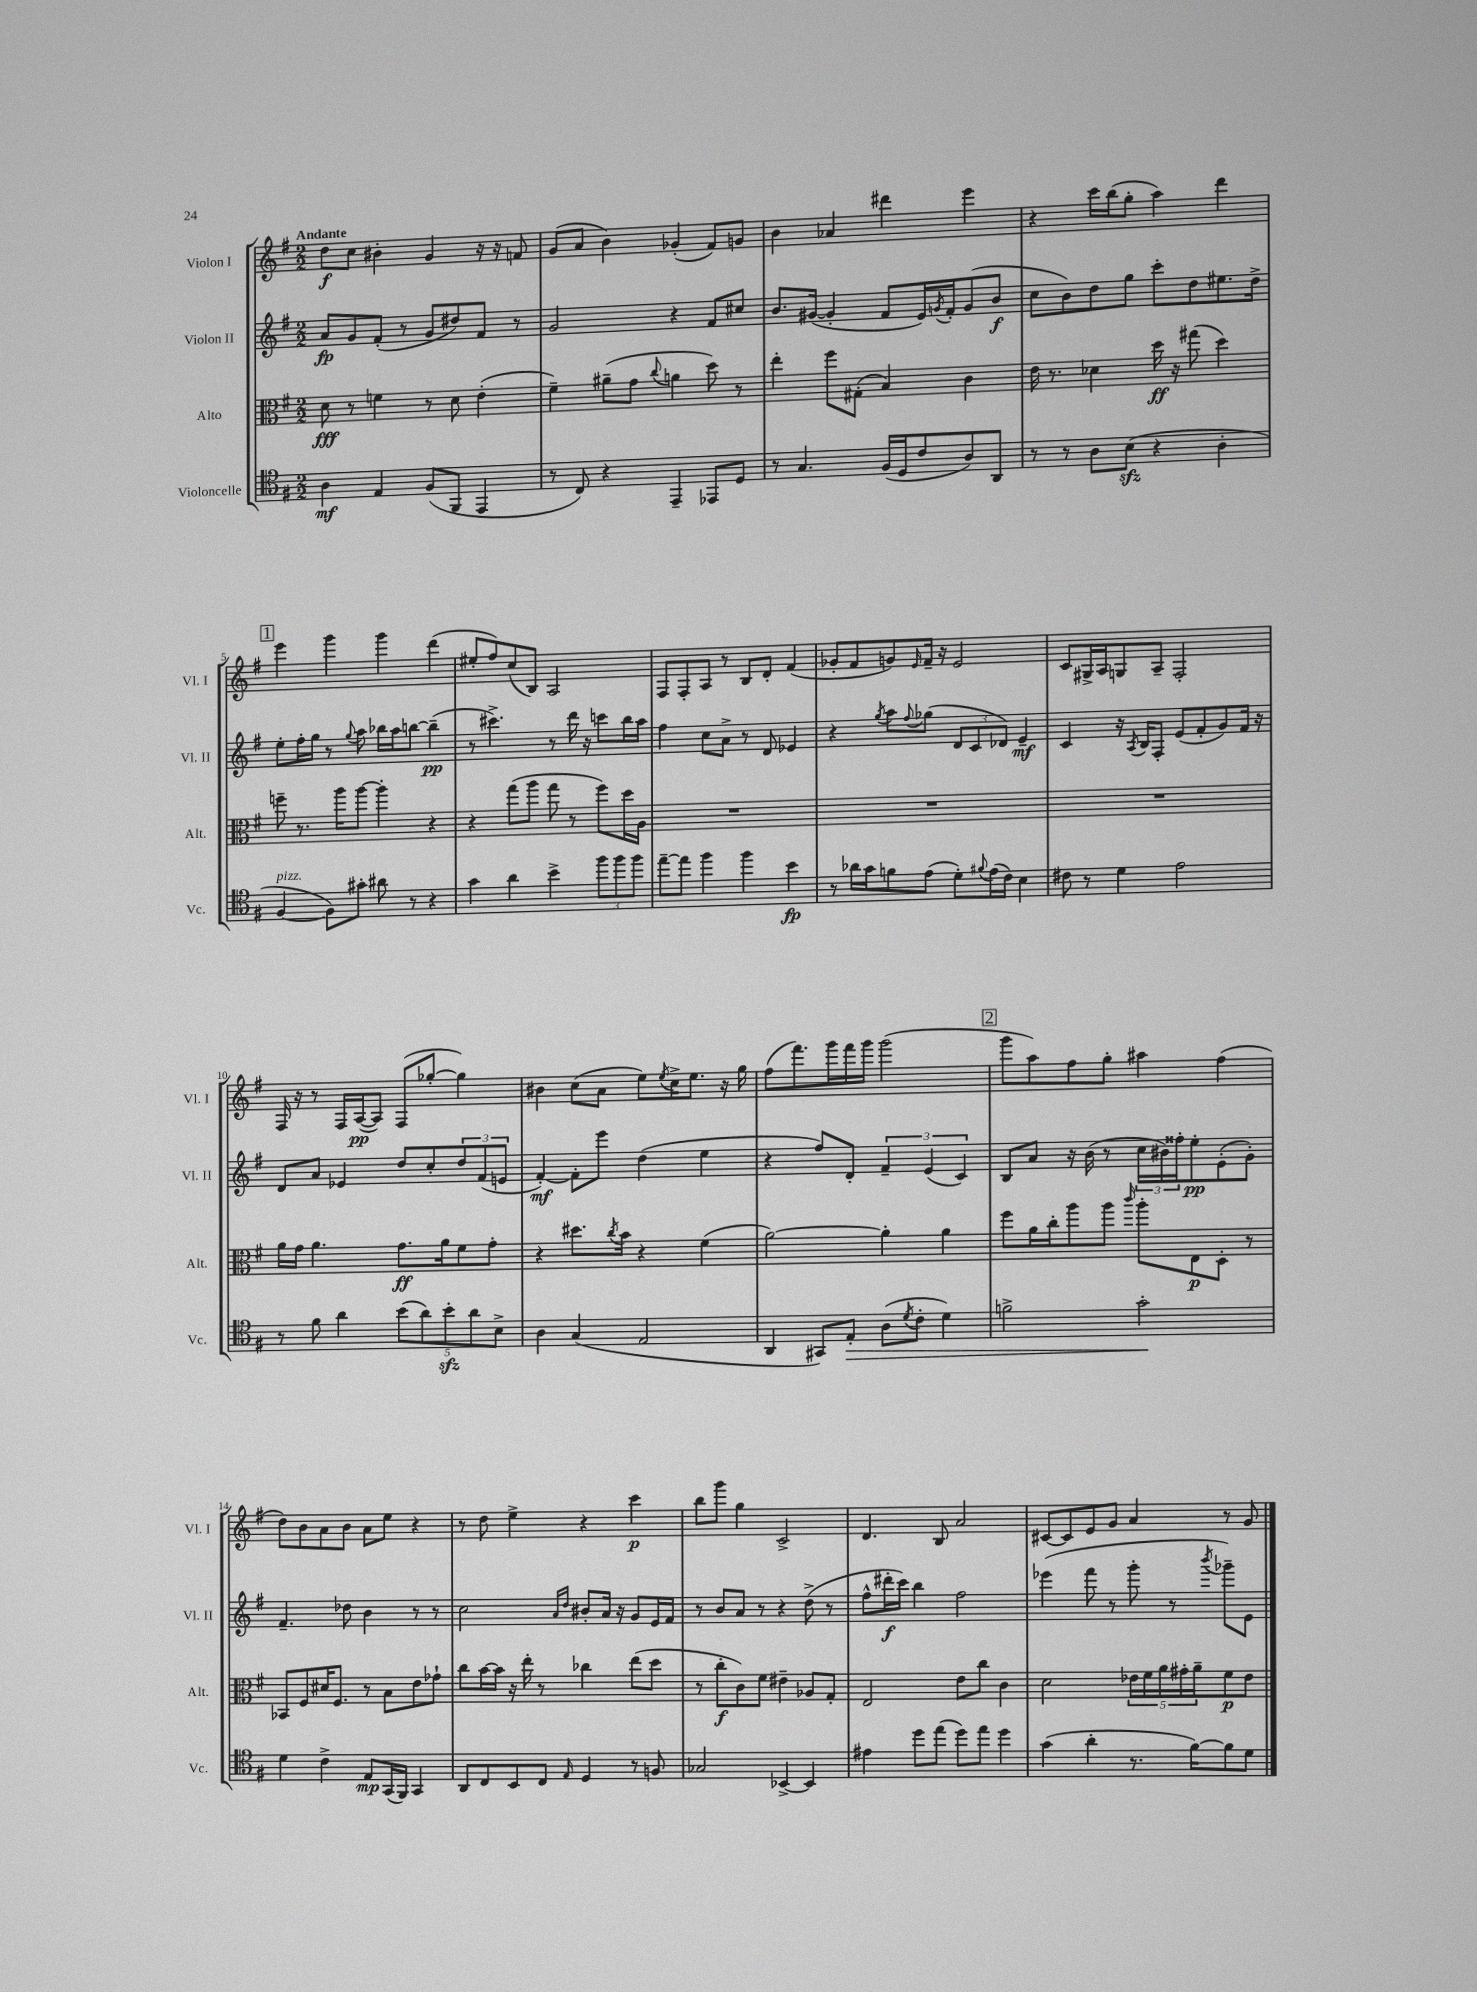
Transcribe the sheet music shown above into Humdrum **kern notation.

**kern	**dynam	**kern	**dynam	**kern	**dynam	**kern	**dynam
*part4	*part4	*part3	*part3	*part2	*part2	*part1	*part1
*staff4	*staff4	*staff3	*staff3	*staff2	*staff2	*staff1	*staff1
*I"Violoncelle	*	*I"Alto	*	*I"Violon II	*	*I"Violon I	*
*I'Vc.	*	*I'Alt.	*	*I'Vl. II	*	*I'Vl. I	*
*clefC4	*	*clefC3	*	*clefG2	*	*clefG2	*
*k[f#]	*	*k[f#]	*	*k[f#]	*	*k[f#]	*
*M2/2	*	*M2/2	*	*M2/2	*	*M2/2	*
=1	=1	=1	=1	=1	=1	=1	=1
!	!	!	!	!	!	!LO:TX:a:B:t=Andante	!
4A\	mf	8d\	fff	8a/L	fp	8dd\L	f
.	.	8r	.	8g/	.	8cc\J	.
4E/	.	4fn\	.	(8f#'/J	.	4b#X'\	.
.	.	.	.	8r	.	.	.
(8F#/L	.	8r	.	8g/L	.	4g/	.
8FF#/J	.	8d\	.	8dd#X/)	.	.	.
4EE/	.	(4e'\	.	8f#/J	.	16r	.
.	.	.	.	.	.	16r	.
.	.	.	.	8r	.	8fn/	.
=2	=2	=2	=2	=2	=2	=2	=2
8r	.	4f#~\)	.	2g/	.	(8g/L	.
8C/)	.	.	.	.	.	8a/J	.
4r	.	(8a#X~\L	.	.	.	4b\)	.
.	.	8g\J	.	.	.	.	.
.	.	8qqcc/	.	.	.	.	.
4EE~/	.	4an\	.	4r	.	(4g-X'/	.
8EE-X/L	.	8dd\)	.	8f#/L	.	8f#/L)	.
8D/J	.	8r	.	8cc#X/J	.	8gn/J	.
=3	=3	=3	=3	=3	=3	=3	=3
8r	.	4ee'\	.	8.b/L	.	4b\	.
4.G/	.	.	.	.	.	.	.
.	.	.	.	([16g#X/Jk	.	.	.
.	.	8ff#\L	.	4g#'/]	.	4a-X/	.
.	.	(8G#X'\J	.	.	.	.	.
(16F#/LL	.	4B/)	.	8f#/L	.	4ddd#X\	.
16D/J	.	.	.	.	.	.	.
8c/	.	.	.	16e/L)	.	.	.
.	.	.	.	8qgn/	.	.	.
.	.	.	.	16f#'/J	.	.	.
8A/)	.	4c\	.	(8g/	.	4eee\	.
8AA/J	.	.	.	8b/J	f	.	.
=4	=4	=4	=4	=4	=4	=4	=4
8r	.	16e\	.	8cc\L	.	4r	.
.	.	8.r	.	.	.	.	.
8r	.	.	.	8b\)	.	.	.
8A\L	.	4d-X\	.	8dd\	.	16ccc\LL	.
.	.	.	.	.	.	(16bb\J	.
(8Bzz\J	.	.	.	8gg\J	.	8gg'\J	.
4r	.	16dd\	ff	8ccc'\L	.	4aa\)	.
.	.	16r	.	.	.	.	.
.	.	(8gg#X\	.	8dd\	.	.	.
4A'\	.	4dd\)	.	8.ee#X\	.	4ddd\	.
.	.	.	.	16dd^\Jk	.	.	.
!!LO:LB:g=z
!!LO:REH:place=s1:t=1
=5	=5	=5	=5	=5	=5	=5	=5
!LO:TX:a:i:t=pizz.	!	!	!	!	!	!	!
[4F#/	.	8ffn~\	.	8ee'\L	.	4eee\	.
.	.	8.r	.	16ff#'\L	.	.	.
.	.	.	.	16gg\JJ	.	.	.
8F#\L])	.	.	.	8r	.	4ggg\	.
.	.	16aa\KL	.	.	.	.	.
.	.	.	.	8qqgg/	.	.	.
8g#X'\J	.	[8aa\J	.	8aa\	.	.	.
8a#X\	.	4aa'\]	.	16bb-X\LL	.	4ggg\	.
.	.	.	.	16aa\J	.	.	.
8r	.	.	.	[8bbn\J	.	.	.
4r	.	4r	.	(4bb~\]	pp	(4ddd\	.
=6	=6	=6	=6	=6	=6	=6	=6
4g\	.	4r	.	8r	.	8ee#X'/L	.
.	.	.	.	4.ccc#X^\)	.	8ff#/)	.
4a\	.	(8gg\L	.	.	.	(8cc/	.
.	.	8aa\J	.	.	.	8B/J)	.
4b^\	.	8gg\	.	8r	.	2A/	.
.	.	8r	.	16ddd\	.	.	.
.	.	.	.	16r	.	.	.
12ff#\L	.	8ff#\L)	.	8cccn\L	.	.	.
12ff#\	.	.	.	.	.	.	.
.	.	16dd\L	.	16bb\L	.	.	.
12ff#\J	.	.	.	.	.	.	.
.	.	16A\JJ	.	16aa\JJ	.	.	.
=7	=7	=7	=7	=7	=7	=7	=7
[8ee~\L	.	1r	.	4ff#\	.	8F#/L	.
8ee\J]	.	.	.	.	.	8F#'/	.
4ff#\	.	.	.	8cc\L	.	8A/J	.
.	.	.	.	8a^\J	.	8r	.
4ff#\	.	.	.	8r	.	8B/L	.
.	.	.	.	8d/	.	8d'/J	.
4b\	fp	.	.	4e-X/	.	(4f#/	.
=8	=8	=8	=8	=8	=8	=8	=8
8r	.	1r	.	4r	.	8g-X'/L	.
16a-X\LL	.	.	.	.	.	8f#/	.
16g\J	.	.	.	.	.	.	.
.	.	.	.	8qgg/	.	.	.
8fn\	.	.	.	8aa\L	.	8gn/)	.
.	.	.	.	8qqff#/	.	16qqe/	.
(8e\J	.	.	.	(8gg-X\J	.	16f#~/Jk	.
.	.	.	.	.	.	16r	.
8d'\L)	.	.	.	12d/L	.	2e/	.
.	.	.	.	12c/	.	.	.
8qqf#X/	.	.	.	.	.	.	.
(16e\L	.	.	.	.	.	.	.
.	.	.	.	12d-X/J)	.	.	.
16c\JJ)	.	.	.	.	.	.	.
4B\	.	.	.	4e~/	mf	.	.
=9	=9	=9	=9	=9	=9	=9	=9
8c#X\	.	1r	.	4c/	.	8c/L	.
8r	.	.	.	.	.	16G#X^/L	.
.	.	.	.	.	.	16A/J	.
4d\	.	.	.	16r	.	8Gn/	.
.	.	.	.	8qA/	.	.	.
.	.	.	.	16B/KL	.	.	.
.	.	.	.	8F#'/J	.	8A~/J	.
2e\	.	.	.	(8e/L	.	2F#'/	.
.	.	.	.	8f#'/	.	.	.
.	.	.	.	8g/)	.	.	.
.	.	.	.	16f#/Jk	.	.	.
.	.	.	.	16r	.	.	.
!!LO:LB:g=z
=10	=10	=10	=10	=10	=10	=10	=10
8r	.	16a\LL	.	8d/L	.	16F#/	.
.	.	16g\JJ	.	.	.	16r	.
8f#\	.	4.a\	.	8a/J	.	8r	.
4a\	.	.	.	4e-X/	.	16F#/LL	.
.	.	.	.	.	.	([16A/J	pp
.	.	.	.	.	.	8A/J])	.
(10b\L	.	8.g\L	ff	8dd/L	.	(8F#/L	.
10a\)	.	.	.	.	.	.	.
.	.	.	.	8cc'/	.	[8gg-X'/J	.
.	.	16a\k	.	.	.	.	.
10bzz'\	.	.	.	.	.	.	.
.	.	8f#\	.	12dd/	.	4gg-\])	.
10a\	.	.	.	.	.	.	.
.	.	.	.	(12f#/	.	.	.
.	.	8g'\J	.	.	.	.	.
10B^\J	.	.	.	.	.	.	.
.	.	.	.	12en/J	.	.	.
=11	=11	=11	=11	=11	=11	=11	=11
4A\	.	4r	.	[4f#'/)	mf	4b#X\	.
(4G/	.	8.dd#X\L	.	8f#'\L]	.	(8cc\L	.
.	.	.	.	8eee\J	.	8a\J	.
.	.	8qcc/	.	.	.	.	.
.	.	16b\Jk	.	.	.	.	.
2E/	.	4r	.	(4dd\	.	8ee\L)	.
.	.	.	.	.	.	8qee/	.
.	.	.	.	.	.	16cc^\K	.
.	.	.	.	.	.	8.ee\J	.
.	.	(4f#\	.	4ee\	.	.	.
.	.	.	.	.	.	16r	.
.	.	.	.	.	.	16gg\	.
=12	=12	=12	=12	=12	=12	=12	=12
4AA/	.	[2a\)	.	4r	.	(8ff#\L	.
.	.	.	.	.	.	8.fff#\)	.
8GG#X/L)	.	.	.	8ff#/L)	.	.	.
.	.	.	.	.	.	16ggg\L	.
!	!LO:HP:b	!	!	!	!	!	!
8E'/J	>	.	.	8d'/J	.	16fff#\	.
.	.	.	.	.	.	16ggg\JJ	.
(8A\L	.	4a'\]	.	6f#~/	.	(2ggg\	.
8qd/	.	.	.	.	.	.	.
8c'\J	.	.	.	.	.	.	.
.	.	.	.	(6e/	.	.	.
4d\)	.	4a\	.	.	.	.	.
.	.	.	.	6c/)	.	.	.
!!LO:REH:place=s1:t=2
=13	=13	=13	=13	=13	=13	=13	=13
2fn^\	.	8ff#\L	.	8B/L	.	8ggg\L	.
.	.	16a\L	.	8a/J	.	8aa\)	.
.	.	16cc'\J	.	.	.	.	.
.	.	8aa\	.	16r	.	8ff#\	.
.	.	.	.	(16b\	.	.	.
.	.	8aa\J	.	8r	.	8gg'\J	.
.	.	16qqccc/	.	.	.	.	.
2g'\	.	8aa'\L	.	24cc\LL	.	4aa#X\	.
.	.	.	.	24b#X\)	.	.	.
.	.	.	.	24ff##X'\J	.	.	.
.	.	8E\	p	8ee'\	pp	.	.
.	.	8D'\J	.	(8e'\	.	(4ff#\	.
.	.	8r	.	8g'\J)	.	.	.
.	]	.	.	.	.	.	.
!!LO:LB:g=z
=14	=14	=14	=14	=14	=14	=14	=14
4d\	.	8BB-X/L	.	4.f#~/	.	8dd\L)	.
.	.	8F#/	.	.	.	8b\	.
4c^\	.	16d#X/K	.	.	.	8a\	.
.	.	8.F#/J	.	.	.	.	.
.	.	.	.	8dd-X\	.	8b\J	.
8E/L	mp	8r	.	4b\	.	8a\L	.
(16GG/L	.	8B\L	.	.	.	8ee\J	.
16FF#/JJ)	.	.	.	.	.	.	.
4GG/	.	8e\	.	8r	.	4r	.
.	.	8g-X`\J	.	8r	.	.	.
=15	=15	=15	=15	=15	=15	=15	=15
8AA/L	.	8cc\L	.	2cc\	.	8r	.
8C/	.	[16b\L	.	.	.	8dd\	.
.	.	16b\JJ]	.	.	.	.	.
8BB/	.	16r	.	.	.	4ee^\	.
.	.	16ee'\	.	.	.	.	.
8C/J	.	8r	.	.	.	.	.
.	.	.	.	16qqa/LL	.	.	.
16qqE/	.	.	.	16qqdd/JJ	.	.	.
4D/	.	4cc-X\	.	8b#X'/L	.	4r	.
.	.	.	.	16a/Jk	.	.	.
.	.	.	.	16r	.	.	.
8r	.	(8ee\L	.	8g/L	.	4ccc\	p
8Fn/	.	8dd\J	.	16e/L	.	.	.
.	.	.	.	16f#/JJ	.	.	.
=16	=16	=16	=16	=16	=16	=16	=16
2G-X/	.	8r	.	8r	.	8bb\L	.
.	.	8cc'\L	f	8b/L	.	8ggg\J	.
.	.	8c\)	.	8a/J	.	4gg\	.
.	.	8f#\J	.	8r	.	.	.
[4BB-X^/	.	4e#X~\	.	4r	.	2c^/	.
4BB-/]	.	8A-X/L	.	(8dd^\	.	.	.
.	.	8G'/J	.	8r	.	.	.
=17	=17	=17	=17	=17	=17	=17	=17
4e#X\	.	2E/	.	8ff#^^\L	.	4.d/	.
.	.	.	.	16ddd#X'\L	f	.	.
.	.	.	.	16ccc\JJ)	.	.	.
8dd\L	.	.	.	4bb\	.	.	.
(8ee\J	.	.	.	.	.	8B/	.
8dd\L)	.	8e\L	.	2ff#\	.	2a/	.
8ee\J	.	8cc\J	.	.	.	.	.
4dd\	.	4c\	.	.	.	.	.
=18	=18	=18	=18	=18	=18	=18	=18
(4g\	.	2d\	.	(4eee-X\	.	[8c#X/L	.
.	.	.	.	.	.	8c#/]	.
4a'\	.	.	.	8fff#\	.	8e/	.
.	.	.	.	8r	.	8g/J	.
8.r	.	20e-X\LL	.	8ggg'\	.	4a/	.
.	.	20f#\	.	.	.	.	.
.	.	20a\	.	.	.	.	.
.	.	.	.	8r	.	.	.
.	.	20g#X'\	.	.	.	.	.
[16f#\KL)	.	.	.	.	.	.	.
.	.	20a~\J	.	.	.	.	.
.	.	.	.	8qbbb/	.	.	.
8f#\]	.	8f#\	p	8ggg-X~\L)	.	8r	.
8d\J	.	8e-\J	.	8e\J	.	8g/	.
==	==	==	==	==	==	==	==
*-	*-	*-	*-	*-	*-	*-	*-
